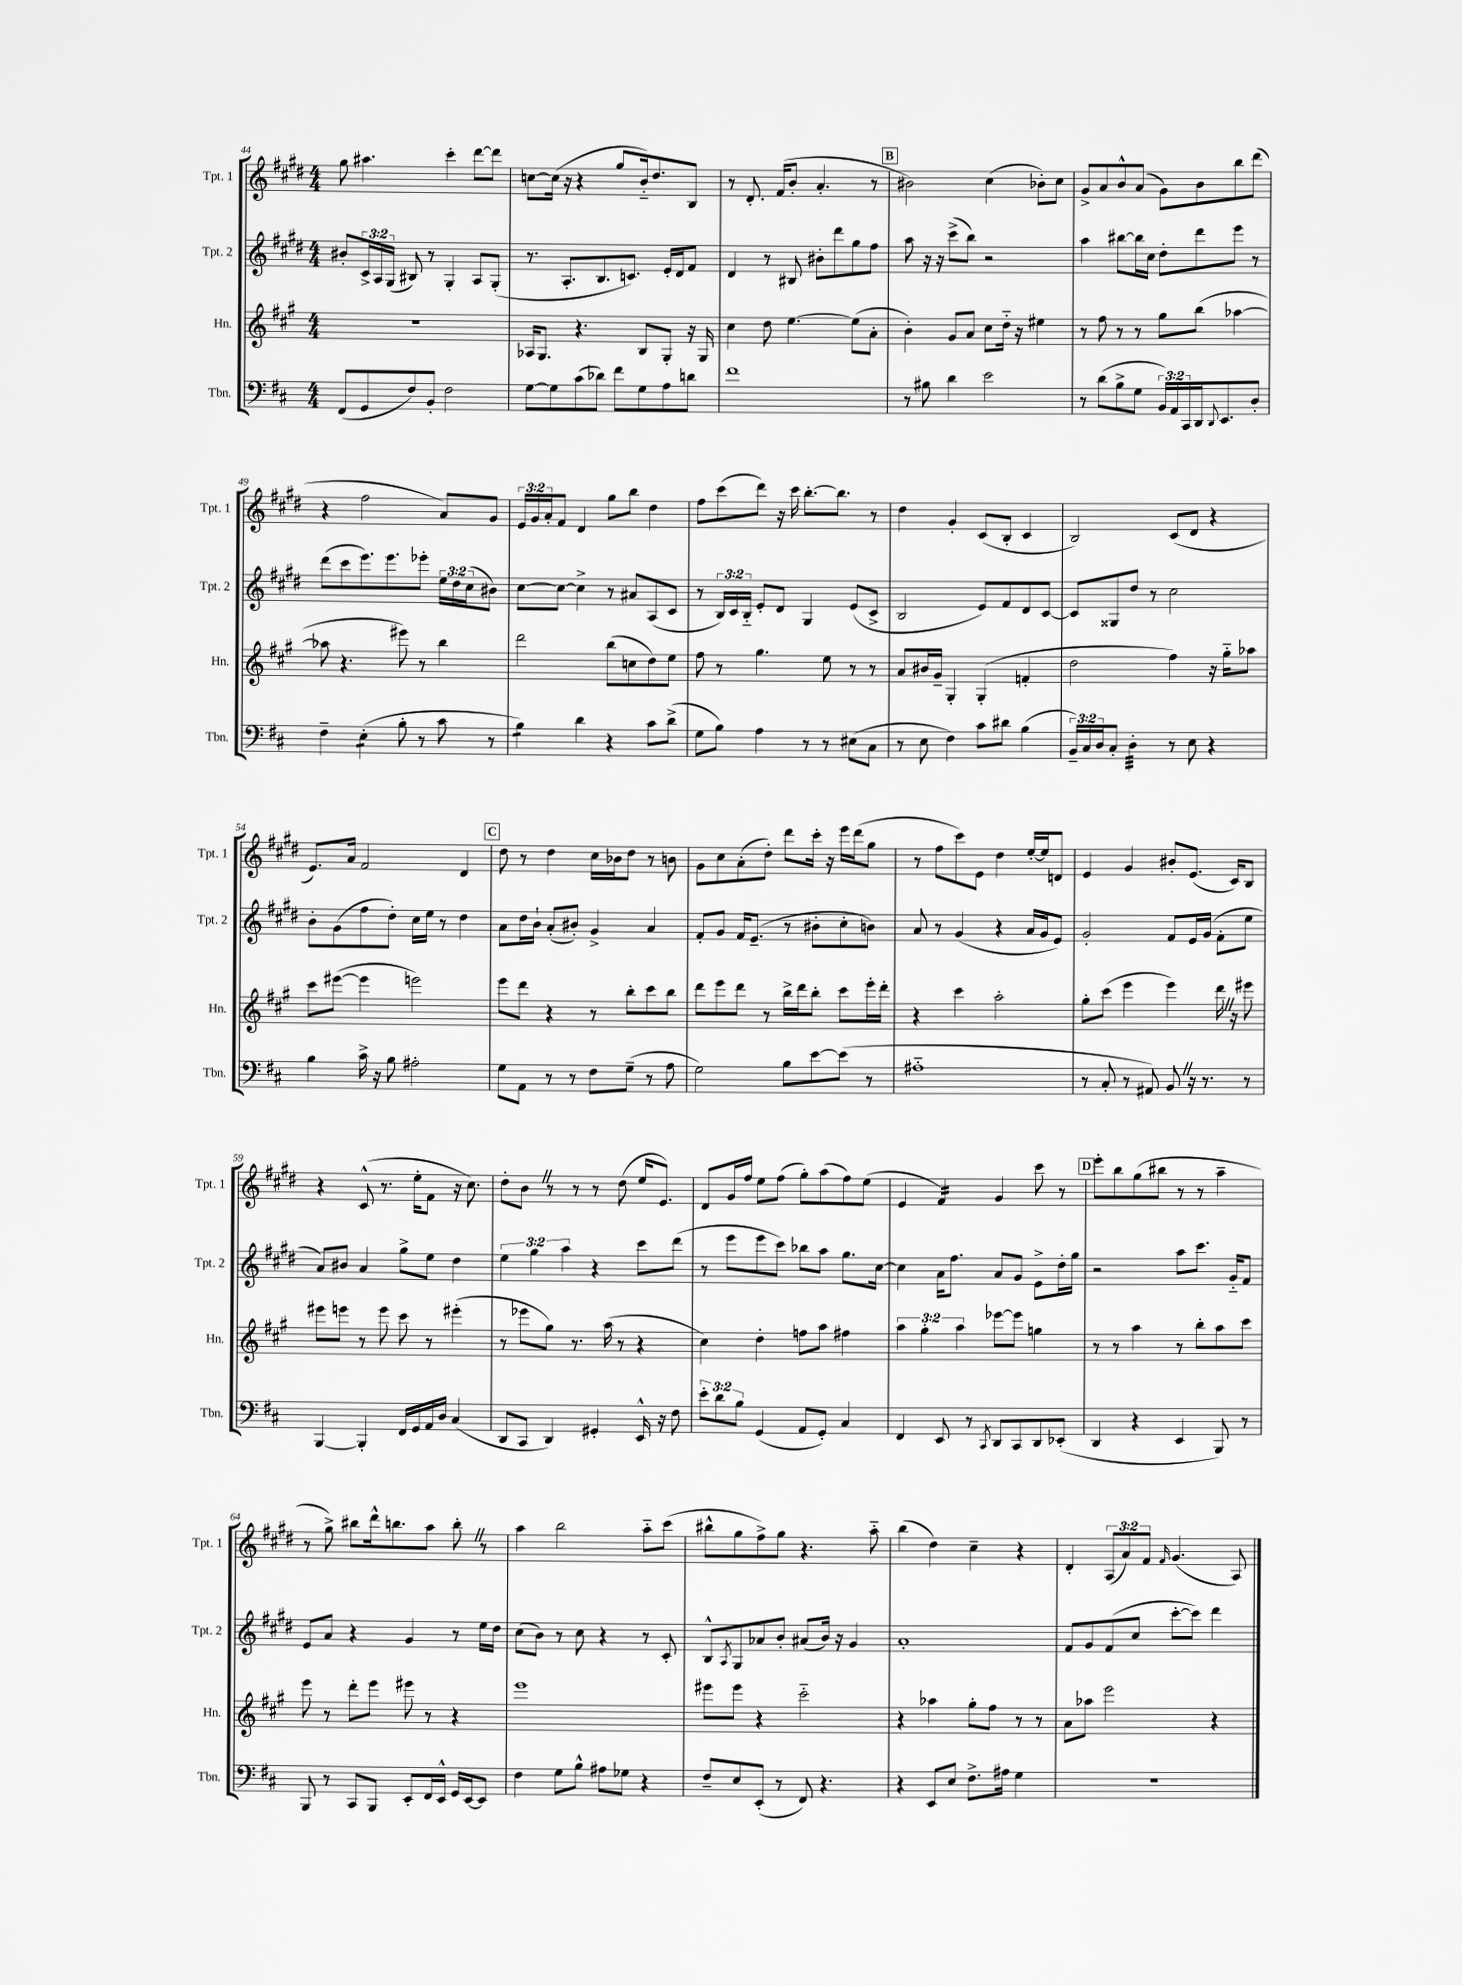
<<
\new StaffGroup <<
\new Staff = "s0" \with { instrumentName = "Tpt. 1" shortInstrumentName = "Tpt. 1" } {
    \clef treble \key e \major \numericTimeSignature \time 4/4 \override Staff.TupletNumber.text = #tuplet-number::calc-fraction-text
    gis''8 ais''4. cis'''4-. dis'''8~ dis'''8 |
    c''8~ c''16( r16 r4 gis''8 b'16-_) dis''8. b8 |
    r8 dis'8.-. fis'16( b'8-. a'4.-. r8 |
    \mark \markup { \box "B" } bis'2) cis''4( bes'8-.) cis''8 |
    gis'8-> a'8 b'8-^ a'8( gis'8) b'8 b''8 dis'''8( |
    r4 fis''2 a'8) gis'8 |
    \tuplet 3/2 { e'16 gis'16 a'16-. } fis'8 dis'4 gis''8 b''8 dis''4 |
    fis''8 cis'''8( dis'''8) r16 cis'''16 b''8.~-. b''8. r8 |
    dis''4 gis'4-. cis'8( b8-. cis'4 |
    b2) cis'8( dis'8 r4 |
    e'8.) a'16 fis'2 dis'4 |
    \mark \markup { \box "C" } dis''8 r8 dis''4 cis''16 bes'16 dis''8 r8 b'8 |
    gis'8 cis''8 a'8-.( dis''8-.) dis'''8 cis'''16-. r16 e'''16 dis'''16( gis''8 |
    r8 fis''8 cis'''8) e'8 dis''4 e''16~-. e''16 d'8 |
    e'4 gis'4 bis'8-. e'8.( cis'16) b8 |
    r4 cis'8-^( r8. e''16-. fis'8 r16 cis''8.) |
    dis''8-. b'8 \once \override BreathingSign.text = \markup { \musicglyph "scripts.caesura.straight" } \breathe r8 r8 r8 dis''8( e''16 e'8.) |
    dis'8 gis'16 fis''16 e''8 fis''8( gis''8-.) a''8( fis''8) e''8( |
    e'4 fis'4:16) gis'4 cis'''8 r8 |
    \mark \markup { \box "D" } e'''8-. b''8 gis''8( bis''8 r8 r8 a''4-- |
    r8 gis''8->) bis''8 dis'''16-^ b''8. a''8 b''8-. \once \override BreathingSign.text = \markup { \musicglyph "scripts.caesura.straight" } \breathe r8 |
    a''4 b''2 a''8-_ cis'''8( |
    bis''8-^ gis''8 fis''8->) gis''8 r4. a''8-_ |
    b''4( dis''4) cis''4-- r4 |
    dis'4-. \tuplet 3/2 { a8( a'8) fis'8 } \grace { fis'16 } gis'4.( a8) \bar "|." |
}
\new Staff = "s1" \with { instrumentName = "Tpt. 2" shortInstrumentName = "Tpt. 2" } {
    \clef treble \key e \major \numericTimeSignature \time 4/4 \override Staff.TupletNumber.text = #tuplet-number::calc-fraction-text
    bis'8-. \tuplet 3/2 { cis'16-> a16 gis16( } bis8) r8 gis4-. a8 gis8-.( |
    r8. a8.-. b8. c'8.) e'16-. dis'16 fis'8 |
    dis'4 r8 bis8 bis'8-. dis'''8 gis''8 fis''8 |
    \mark \markup { \box "B" } a''8 r16 r16 cis'''8->( b''8) r2 |
    a''4 bis''8~ bis''16 cis''16 dis''8-. dis'''8 e'''8 r8 |
    dis'''8( cis'''8 e'''8.) e'''8. ees'''8-. \tuplet 3/2 { e''16 dis''16 cis''16( } bis'8) |
    cis''8~ cis''8~ cis''4-> r8 ais'8 a8( cis'8 |
    r8 \tuplet 3/2 { b16) cis'16 b16-_ } e'8-. dis'8 gis4 e'8( cis'8-> |
    b2 e'8) fis'8 dis'8 cis'8~ |
    cis'8 gisis8 dis''8 r8 cis''2 |
    b'8-. gis'8( fis''8 dis''8-.) cis''16 e''16 r8 dis''4 |
    \mark \markup { \box "C" } a'8 dis''16 b'16-! a'8-.( bis'8-.) gis'4-> a'4 |
    fis'8-. gis'8 fis'16 e'8.--( r8 bis'8-. cis''8-. b'8) |
    a'8 r8 gis'4( r4 a'16 gis'16 e'8) |
    gis'2-. fis'8 e'16 gis'16( fis'8-. e''8 |
    a'8) bis'8 a'4 gis''8-> e''8 dis''4 |
    \tuplet 3/2 { e''4 gis''4 a''4 } r4 cis'''8 dis'''8( |
    r8 e'''8 e'''8 cis'''8) bes''8 a''8 gis''8. cis''16~ |
    cis''4 a'16 fis''8. a'8 gis'8 e'8-> dis''16-. gis''16 |
    \mark \markup { \box "D" } r2 a''8 cis'''8. gis'16-_ fis'8 |
    e'8 a'8 r4 gis'4 r8 e''16 dis''16 |
    cis''8( b'8) r8 cis''8 r4 r8 cis'8-. |
    b8-^ \acciaccatura { a8 } gis8 aes'8 b'8-. ais'8( b'16) r16 gis'4 |
    a'1-. |
    fis'8 gis'8 fis'8( cis''8 cis'''8~-. cis'''8) dis'''4 \bar "|." |
}
\new Staff = "s2" \with { instrumentName = "Hn." shortInstrumentName = "Hn." } {
    \clef treble \key a \major \numericTimeSignature \time 4/4 \override Staff.TupletNumber.text = #tuplet-number::calc-fraction-text
    R1 |
    aes16 gis8. r4. b8 gis8-. r16 gis16 |
    cis''4 d''8 e''4.~ e''8( a'8-. |
    \mark \markup { \box "B" } b'4-.) gis'8 a'8 cis''8 d''16-_ r16 eis''4 |
    r8 fis''8 r8 r8 gis''8 b''8( aes''4~ |
    aes''8 r4. eis'''8) r8 b''4 |
    d'''2 b''8( c''8 d''8) e''8 |
    fis''8 r8 gis''4. e''8 r8 r8 |
    a'8 bis'16 gis'16-- gis4-. gis4-.( f'4-. |
    d''2 fis''4) r16 gis''16-_ aes''8 |
    cis'''8 eis'''8~( eis'''4 e'''2) |
    \mark \markup { \box "C" } e'''8 d'''8 r4 r8 b''8-. cis'''8 b''8 |
    d'''8 e'''8 d'''8 r8 b''16-> d'''16 b''8-. cis'''8 e'''16-. d'''16-. |
    r4 cis'''4 a''2-. |
    gis''8-. cis'''8( e'''4 e'''4) d'''16 \once \override BreathingSign.text = \markup { \musicglyph "scripts.caesura.straight" } \breathe r16 eis'''8 |
    eis'''8 e'''8 r8 e'''8 cis'''8 r8 eis'''4-.( |
    r8 ees'''8 gis''8) r8. a''16( r8 r4 |
    cis''4) d''4-. f''8 a''8 fis''4 |
    \tuplet 3/2 { a''4 gis''4-. a''4 } ees'''8~ ees'''8 g''4 |
    \mark \markup { \box "D" } r8 r8 a''4 r8 b''8-. a''8 cis'''8 |
    e'''8 r8 d'''8-. e'''8 eis'''8 r8 r4 |
    e'''1 |
    eis'''8 eis'''8 r4 cis'''2-_ |
    r4 aes''4 gis''8-. fis''8 r8 r8 |
    a'8 aes''8 e'''2 r4 \bar "|." |
}
\new Staff = "s3" \with { instrumentName = "Tbn." shortInstrumentName = "Tbn." } {
    \clef bass \key d \major \numericTimeSignature \time 4/4 \override Staff.TupletNumber.text = #tuplet-number::calc-fraction-text
    fis,8( g,8 fis8) b,8-. fis2 |
    g8~ g8 cis'8( des'8) fis'8 g8 a8 d'8 |
    fis'1 |
    \mark \markup { \box "B" } r8 bis8 d'4 e'2 |
    r8 d'8( b8-> g8 \tuplet 3/2 { b,16) a,16 cis,16 } d,16 \appoggiatura { d,8 } e,8. d8-. |
    fis4-- e4:8-.( b8-. r8 cis'8 r8 |
    b4:8) d'4 r4 cis'8 d'8->( |
    g8 b8) a4 r8 r8 eis8( cis8 |
    r8 e8 fis4) cis'8 dis'8 b4( |
    \tuplet 3/2 { b,16--) cis16 d16 } cis8-. d4:32-. r8 e8 r4 |
    b4 cis'16-> r16 b8 ais2-. |
    \mark \markup { \box "C" } g8 a,8 r8 r8 fis8 g8--( r8 a8 |
    g2) b8 e'8~ e'8( r8 |
    ais1-_ |
    r8 cis8-. r8 ais,8) b,8 \once \override BreathingSign.text = \markup { \musicglyph "scripts.caesura.straight" } \breathe r16 r8. r8 |
    b,,4~ b,,4-. fis,16 g,16 a,16 d16 cis4( |
    d,8 cis,8 d,4) gis,4-. e,16-^ r16 fis8 |
    \tuplet 3/2 { e'8-. d'8 b8 } g,4( a,8 g,8-.) cis4 |
    fis,4 e,8 r8 \acciaccatura { cis,8 } d,8 cis,8 d,8 ees,8-.( |
    \mark \markup { \box "D" } d,4 r4 e,4 b,,8) r8 |
    b,,8 r8 cis,8 b,,8 e,8-. fis,16 e,16-^ g,16 e,16~ e,8 |
    fis4 g8 b8-^ ais8 ges8 r4 |
    fis8-- e8 e,8-.( r8 fis,8) r4. |
    r4 e,8 e8 fis8.-> ais16 g4 |
    R1 \bar "|." |
}
>>
>>
\layout { \context { \Score currentBarNumber = #44 } }
